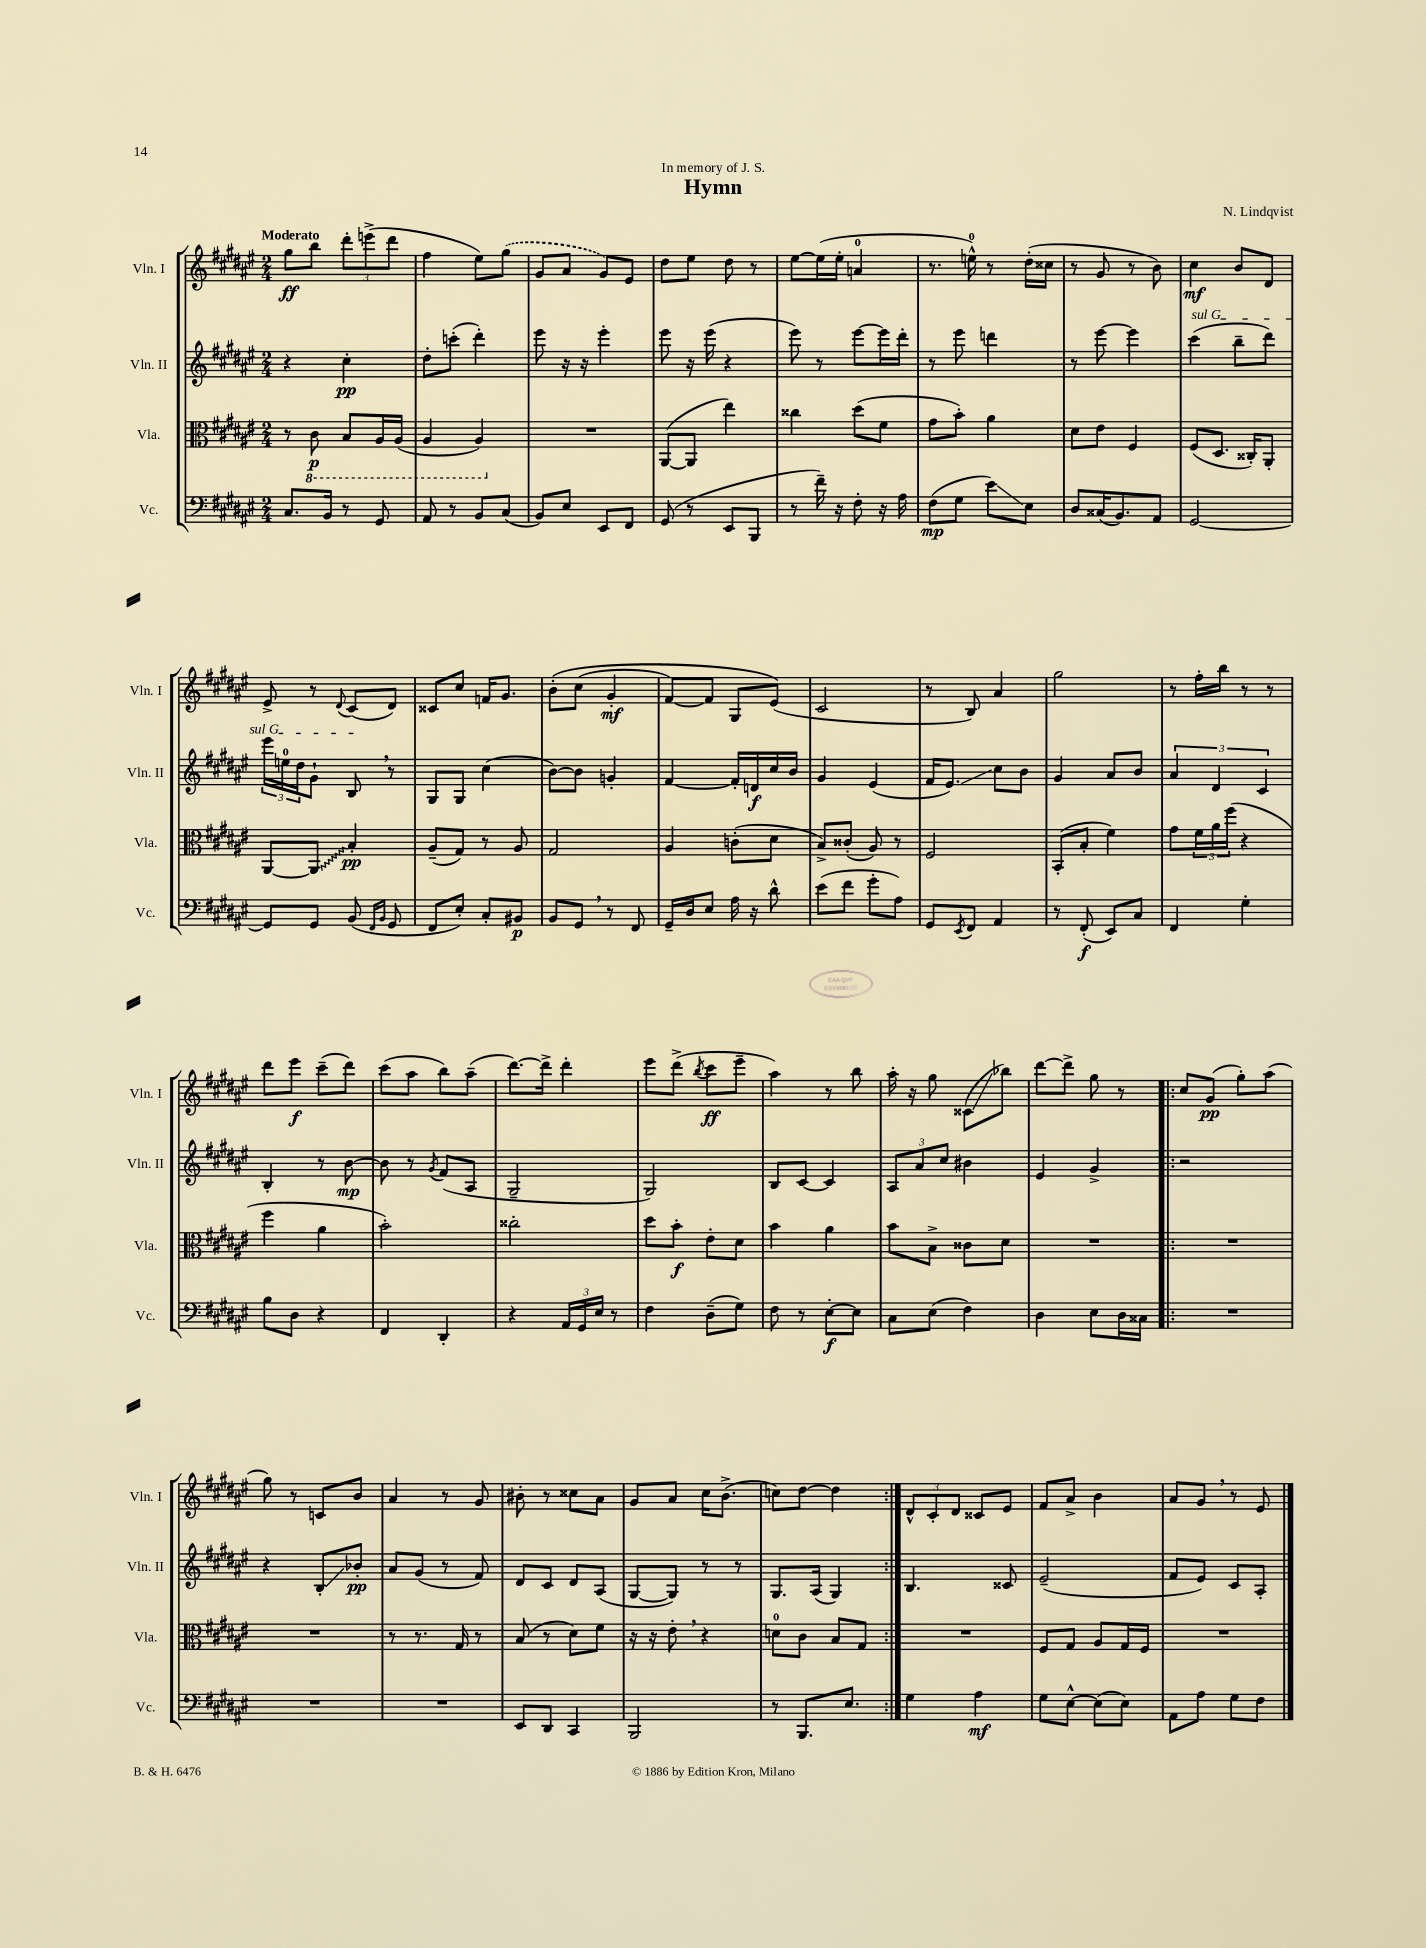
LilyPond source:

\header { title = "Hymn" composer = "N. Lindqvist" dedication = "In memory of J. S." }
<<
\new StaffGroup <<
\new Staff = "s0" \with { instrumentName = "Vln. I" shortInstrumentName = "Vln. I" } {
    \clef treble \key fis \major \numericTimeSignature \time 2/4 \tempo "Moderato"
    gis''8\ff b''8 \tuplet 3/2 { dis'''8-. e'''8->( dis'''8 } |
    fis''4 eis''8) \once \slurDashed gis''8( |
    gis'8 ais'8 gis'8) eis'8 |
    dis''8 eis''8 dis''8 r8 |
    eis''8~ eis''16( eis''16-. a'4-0 |
    r8. e''16-0-^) r8 dis''16-.( cisis''16 |
    r8 gis'8 r8 b'8) |
    cis''4\mf b'8 dis'8 |
    eis'8-> r8 \appoggiatura { dis'8 } cis'8( dis'8) |
    cisis'8 cis''8 f'16 gis'8. |
    b'8-.\( cis''8( gis'4-.\mf |
    fis'8~) fis'8 gis8 eis'8(\) |
    cis'2 |
    r8 b8) ais'4 |
    gis''2 |
    r8 fis''16-. b''16 r8 r8 |
    dis'''8 eis'''8\f cis'''8--( dis'''8) |
    cis'''8( ais''8 b''8) ais''8--( |
    dis'''8.~) dis'''16-> dis'''4-. |
    eis'''8 dis'''8->( \acciaccatura { b''8 } cis'''8\ff eis'''8-- |
    ais''4) r8 b''8 |
    ais''16-. r16 gis''8 cisis'8\glissando( bes''8) |
    dis'''8~ dis'''8-> gis''8 r8 |
    \repeat volta 2 { cis''8 gis'8\pp( gis''8-.) ais''8( |
    gis''8) r8 c'8 b'8 |
    ais'4 r8 gis'8 |
    bis'8-. r8 cisis''8 ais'8 |
    gis'8 ais'8 cis''16 b'8.->( |
    c''8) dis''8~ dis''4 | }
    \tuplet 3/2 { dis'8-^ cis'8-. dis'8 } cisis'8 eis'8 |
    fis'8 ais'8-> b'4 |
    ais'8 gis'8 \breathe r8 eis'8 \bar "|." |
}
\new Staff = "s1" \with { instrumentName = "Vln. II" shortInstrumentName = "Vln. II" } {
    \clef treble \key fis \major \numericTimeSignature \time 2/4
    r4 cis''4-.\pp |
    dis''8-. c'''8-.( dis'''4-.) |
    eis'''8 r16 r16 eis'''4-. |
    eis'''8 r16 eis'''16( r4 |
    eis'''8) r8 eis'''8~ eis'''16 dis'''16-. |
    r8 eis'''8 d'''4 |
    r8 eis'''8~ eis'''4 |
    \once \override TextSpanner.bound-details.left.text = \markup { \italic "sul G" } cis'''4\startTextSpan( b''8-- dis'''8) |
    \tuplet 3/2 { eis'''16 e''16-0 dis''16 } gis'8-! b8\stopTextSpan \breathe r8 |
    gis8 gis8 cis''4( |
    b'8~) b'8 g'4-. |
    fis'4~ fis'16-. d'16\f cis''16 b'16 |
    gis'4 eis'4( |
    fis'16 eis'8.\glissando) cis''8 b'8 |
    gis'4 ais'8 b'8 |
    \tuplet 3/2 { ais'4 dis'4 cis'4 } |
    b4-. r8 b'8~\mp |
    b'8 r8 \acciaccatura { gis'8 } fis'8( ais8 |
    gis2-- |
    gis2) |
    b8 cis'8~ cis'4 |
    \tuplet 3/2 { ais8 ais'8 cis''8 } bis'4 |
    eis'4 gis'4-> |
    \repeat volta 2 { r2 |
    r4 b8-.\glissando bes'8-.\pp |
    ais'8 gis'8( r8 fis'8) |
    dis'8 cis'8 dis'8 ais8( |
    gis8~ gis8) r8 r8 |
    gis8. ais16( gis4) | }
    b4. cisis'8 |
    eis'2--( |
    fis'8 eis'8) cis'8 ais8-. \bar "|." |
}
\new Staff = "s2" \with { instrumentName = "Vla." shortInstrumentName = "Vla." } {
    \clef alto \key fis \major \numericTimeSignature \time 2/4
    r8 \ottava #-1 cis8\p b,8 ais,16 ais,16( |
    ais,4 ais,4) \ottava #0 |
    R2 |
    ais,8~( ais,8 eis''4) |
    cisis''4 dis''8( fis'8 |
    gis'8 b'8-.) ais'4 |
    dis'8 eis'8 fis4 |
    fis8( dis8. cisis16-.) ais,8-. |
    ais,8~ \once \override Glissando.style = #'zigzag ais,8\glissando b4-.\pp |
    ais8--( gis8) r8 ais8 |
    gis2 |
    ais4 c'8-.( dis'8 |
    b8->) cisis'8-.( ais8) r8 |
    fis2 |
    b,8-.( b8-. fis'4) |
    gis'8 \tuplet 3/2 { fis'16 ais'16 fis''16( } r4 |
    fis''4 ais'4 |
    b'2-.) |
    cisis''2-. |
    dis''8 b'8-.\f eis'8-. dis'8 |
    b'4 ais'4 |
    b'8 b8-> cisis'8 dis'8 |
    R2 |
    \repeat volta 2 { R2 |
    R2 |
    r8 r8. gis16 r8 |
    b8( r8 dis'8) fis'8 |
    r16 r16 eis'8-. \breathe r4 |
    d'8-0 cis'8 b8 gis8 | }
    R2 |
    fis8 gis8 ais8 gis16 fis16 |
    R2 \bar "|." |
}
\new Staff = "s3" \with { instrumentName = "Vc." shortInstrumentName = "Vc." } {
    \clef bass \key fis \major \numericTimeSignature \time 2/4
    cis8. b,16 r8 gis,8 |
    ais,8 r8 b,8 cis8( |
    b,8) eis8 eis,8 fis,8 |
    gis,8( r8 eis,8 b,,8 |
    r8 fis'16--) r16 fis8-. r16 ais16 |
    fis8\mp( gis8 eis'8\glissando) eis8 |
    dis8 cisis16( b,8.) ais,8 |
    gis,2~ |
    gis,8 gis,8 b,8( \grace { fis,16 b,16 } gis,8 |
    fis,8 eis8-.) cis8-. bis,8\p |
    b,8 gis,8 \breathe r8 fis,8 |
    gis,16-- dis16 eis8 ais16 r16 dis'8-^ |
    eis'8( fis'8 gis'8-. ais8) |
    gis,8 \acciaccatura { eis,8 } fis,8 ais,4 |
    r8 fis,8-.\f( eis,8) cis8 |
    fis,4 gis4-. |
    b8 dis8 r4 |
    fis,4 dis,4-. |
    r4 \tuplet 3/2 { ais,16 gis,16 eis16 } r8 |
    fis4 dis8--( gis8) |
    fis8 r8 eis8~-.\f eis8 |
    cis8 eis8( fis4) |
    dis4 eis8 dis16 cisis16 |
    \repeat volta 2 { R2 |
    R2 |
    R2 |
    eis,8 dis,8 cis,4 |
    b,,2 |
    r8 b,,8. eis8. | }
    gis4 ais4\mf |
    gis8 eis8~-^ eis8( eis8) |
    ais,8 ais8 gis8 fis8 \bar "|." |
}
>>
>>
\layout { \context { \Score \remove "Bar_number_engraver" } }
